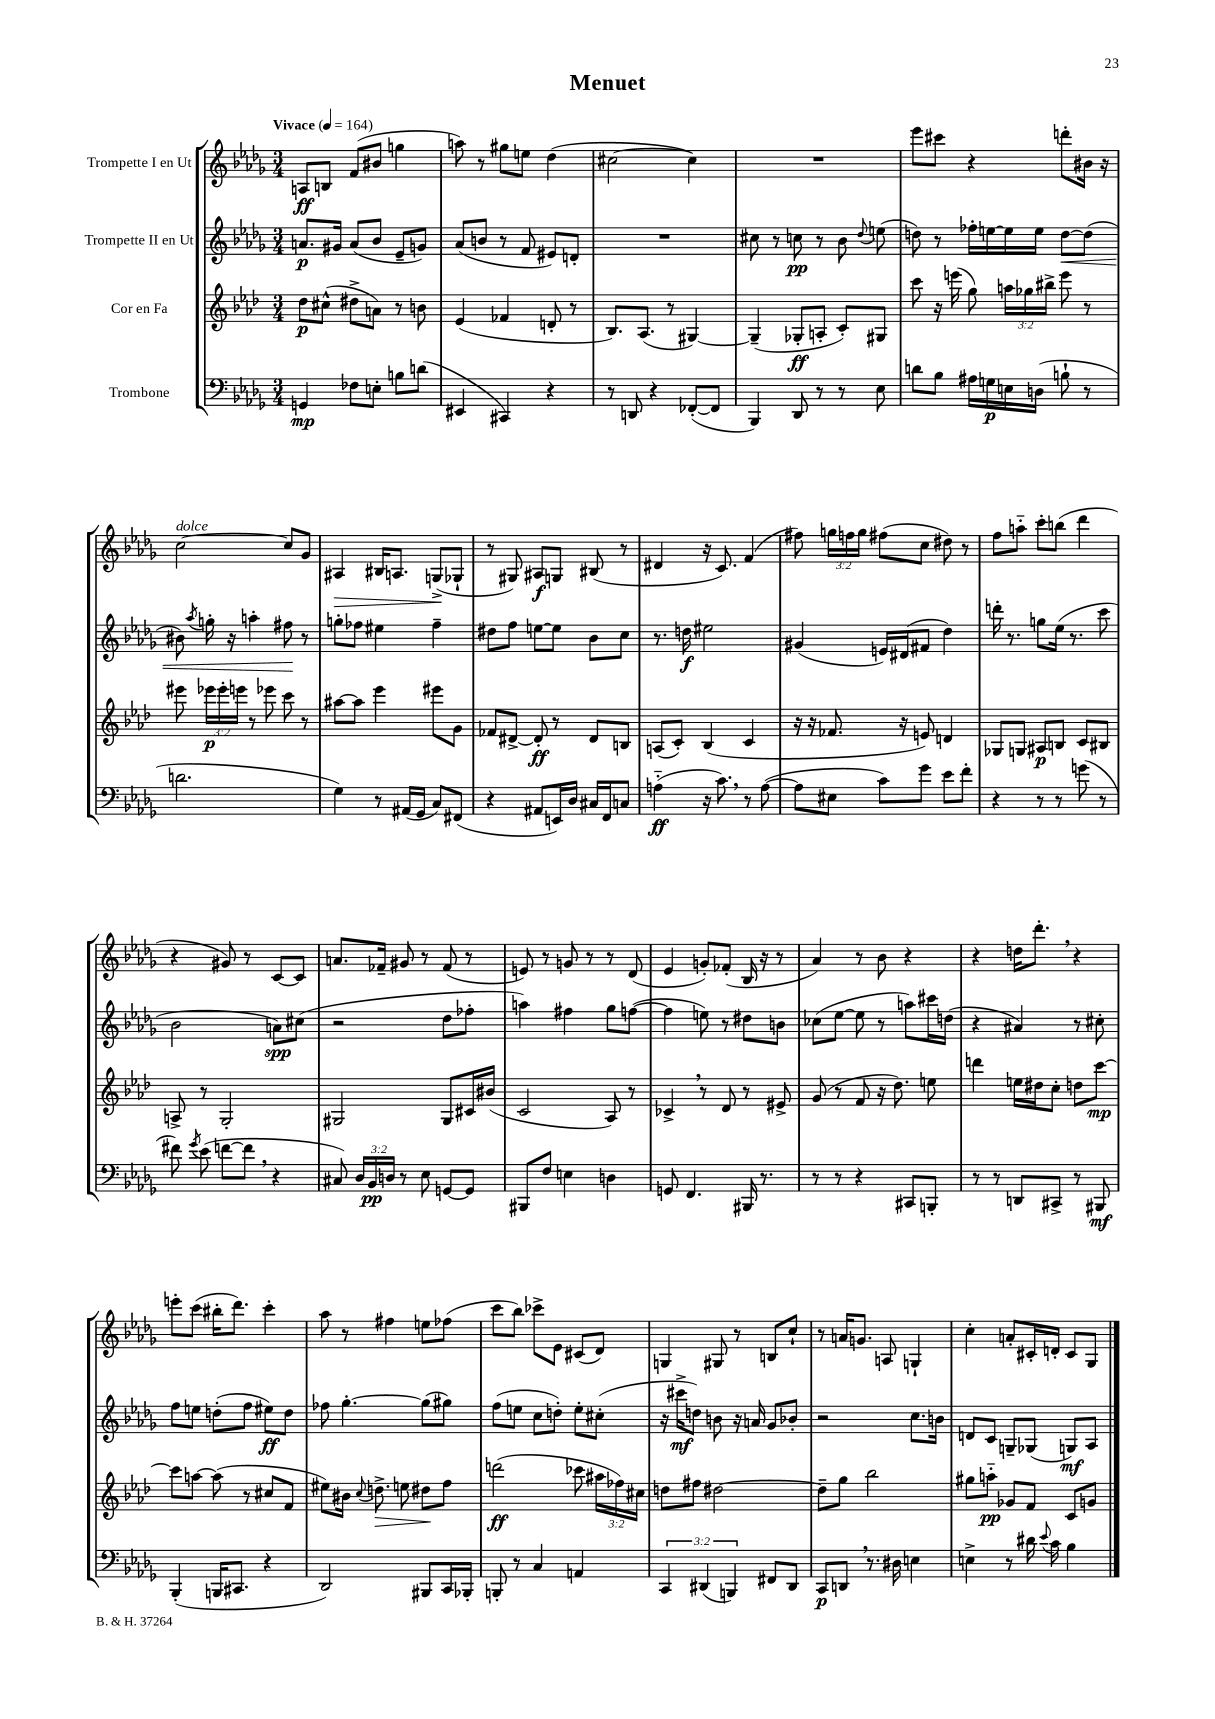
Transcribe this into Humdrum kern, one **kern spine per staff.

**kern	**kern	**kern	**kern
*staff4	*staff3	*staff2	*staff1
*clefF4	*clefG2	*clefG2	*clefG2
*k[b-e-a-d-g-]	*k[b-e-a-d-]	*k[b-e-a-d-g-]	*k[b-e-a-d-g-]
*M3/4	*M3/4	*M3/4	*M3/4
*MM164	*MM164	*MM164	*MM164
4GG	8dd-	8.a	8A
.	(8cc#^^	.	8B
.	.	16g#	.
8F-	8dd#^	(8a	(8f
8E'	8a)	8b-	8b#
8B	8r	8e-~	4gg
(8d	8b	8g)	.
=	=	=	=
4EE#	(4e-	(8a-	8aa)
.	.	8b	8r
4CC#)	4f-	8r	8gg#
.	.	8f	8ee
4r	8d'	8e#)	(4dd-
.	8r	8d'	.
=	=	=	=
8r	8.B-)	2.r	[2cc#
8DD	.	.	.
.	(8.A-	.	.
4r	.	.	.
.	8r	.	.
([8FF-'	[4G#)	.	4cc#])
8FF-]	.	.	.
=	=	=	=
4BBB-)	(4G#~]	8cc#	2.r
.	.	8r	.
8DD-	8G-'	8cc	.
8r	8A'	8r	.
8r	8c')	8b-	.
.	.	8qqdd-	.
8E-	8G#	(8ee	.
=	=	=	=
8d	8ccc	8dd)	8eee-
8B-	16r	8r	8ccc#
.	(16eee	.	.
16A#	8gg)	16ff-'	4r
16G	.	[16ee	.
16E	24aa	16ee]	.
.	24gg-	.	.
(16D	.	16ee	.
.	24bb#^	.	.
8B`	8eee	[8dd	8ddd'
8r	8r	(8dd]	16b#
.	.	.	16r
=	=	=	=
2.d	8eee#	8b#)	[2cc
.	.	8qaa-	.
.	24eee-	16gg'	.
.	24eee-'	.	.
.	.	16r	.
.	24eee	.	.
.	8r	4aa'	.
.	8eee-	.	.
.	8ccc	8ff#	8cc]
.	8r	8r	8g-
=	=	=	=
4G-)	[8aa#	8gg'	4A#
.	8aa#]	8ff-	.
8r	4eee-	4ee#	16B#
.	.	.	8.A
(16AA#	.	.	.
16GG-	.	.	.
8C)	8eee#	4ff-~	(8G^
(8FF#	8g	.	8G-`
=	=	=	=
4r	8f-	8dd#	8r
.	[8d#^	8ff	8G#)
8AA#	8d#']	[8ee	8A#
16EE)	8r	8ee]	8G
16D-	.	.	.
16C#	8d#	8b-	(8B#
16FF	.	.	.
8C	8B	8cc	8r
=	=	=	=
(4A'~	(8A	8.r	4d#
.	8c')	.	.
.	.	16dd	.
16r	(4B-	2ee#	16r
8.c)	.	.	8.c)
8r	4c	.	(4f
([8A	.	.	.
=	=	=	=
8A]	16r	(4g#	8ff#)
.	16r	.	.
8E#	8.f-	.	24gg
.	.	.	24ff
.	.	.	24gg
8c)	.	16e)	(8ff#
.	16r	(16d#	.
8g-	8e)	8f#	8cc
8e-	4d	4dd-)	8dd#)
8f'	.	.	8r
=	=	=	=
4r	8G-	16ddd'	8ff
.	.	8.r	.
.	8G	.	8aa'~
8r	8A#	8gg	8ccc'
8r	8B	(16ee-	(8bb
.	.	8.r	.
(8g	8c	.	4ddd-
8r	8B#	8ccc	.
=	=	=	=
8f#)	8A^	2b-	4r
8qg-	.	.	.
(8e-	8r	.	.
[8f	2G'	.	8g#)
8f]	.	.	8r
4r	.	8a)	[8c
.	.	(8cc#	8c]
=	=	=	=
8C#)	2G#	2r	8.a
24D-	.	.	.
24BB-	.	.	.
.	.	.	16f-~
24D	.	.	.
8r	.	.	8g#
8E-	.	.	8r
[8GG	8G#	8dd-	(8f-
8GG]	16c#	8ff-'	8r
.	(16b#	.	.
=	=	=	=
8BBB#	2c	4aa)	8e)
8F	.	.	8r
4E	.	4ff#	8g
.	.	.	8r
4D	8A-)	8gg-	8r
.	8r	([8ff	(8d-
=	=	=	=
8GG	4c-^	4ff]	4e-
4.FF	.	.	.
.	8r	8ee)	8g')
.	8d-	8r	(8f-'
16BBB#	8r	8dd#	16B-
8.r	.	.	16r
.	8e#^	8b	8r
=	=	=	=
8r	(8g	(8cc-	4a-)
8r	8r	[8ee-	.
4r	8f	8ee-]	8r
.	16r	8r	8b-
.	8.dd-)	.	.
8CC#	.	8aa)	4r
8BBB'	8ee	16ccc#	.
.	.	(16dd	.
=	=	=	=
8r	4ddd	4r	4r
8r	.	.	.
8DD	16ee	4a#)	16dd
.	16dd#	.	8.ddd-'
8CC#^	8cc'	.	.
8r	8dd	8r	4r
8BBB#	[8ccc	8cc#'	.
=	=	=	=
(4BBB-'	8ccc]	8ff	8eee'
.	[8aa	8ee	(8ccc
16BBB	(8aa]	(8dd'	16bb#'
8.CC#	.	.	8.ddd-)
.	8r	8ff	.
4r	8cc#	8ee#)	4ccc'
.	8f	8dd	.
=	=	=	=
2DD-)	8ee#)	8ff-	8aa-
.	16b#	[4.gg-'	8r
.	8qqcc	.	.
.	8.dd^	.	.
.	.	.	4ff#
.	8ee	.	.
8BBB#	8dd#	(8gg-]	8ee
16CC	8ff	8gg#)	(8ff-
16BBB-'	.	.	.
=	=	=	=
8BBB'	(2ddd	(8ff	8ccc
8r	.	8ee	8bb-)
4C	.	8cc	8ccc-^
.	.	8dd')	8e-
4AA	8ccc-	8ee'	(8c#
.	24aa#	(8cc#'	8d-)
.	24ff-)	.	.
.	24cc#	.	.
=	=	=	=
6CC	8dd	16r	4G
.	.	16ccc#^	.
.	8ff#	8dd)	.
(6DD#	.	.	.
.	[2dd#	8b	8G#
6BBB)	.	.	.
.	.	16r	8r
.	.	16a	.
8FF#	.	8g-	8B
8DD#	.	8b-'	8cc`
=	=	=	=
8CC	8dd#~]	2r	8r
8DD	8gg	.	16a
.	.	.	8.g
8.r	2bb-	.	.
.	.	.	8A
16D#	.	.	.
4E	.	8.cc	4G`
.	.	16b	.
=	=	=	=
4E^	8gg#	8d	4cc'
.	8aa'~	8c	.
8r	8g-	8G~	8a'
16d#	8f	(8G-	16c#'
8qqe-	.	.	.
16c	.	.	16d'
4B-	8c	8G)	8c#
.	8g	8A-	8G-
==	==	==	==
*-	*-	*-	*-
